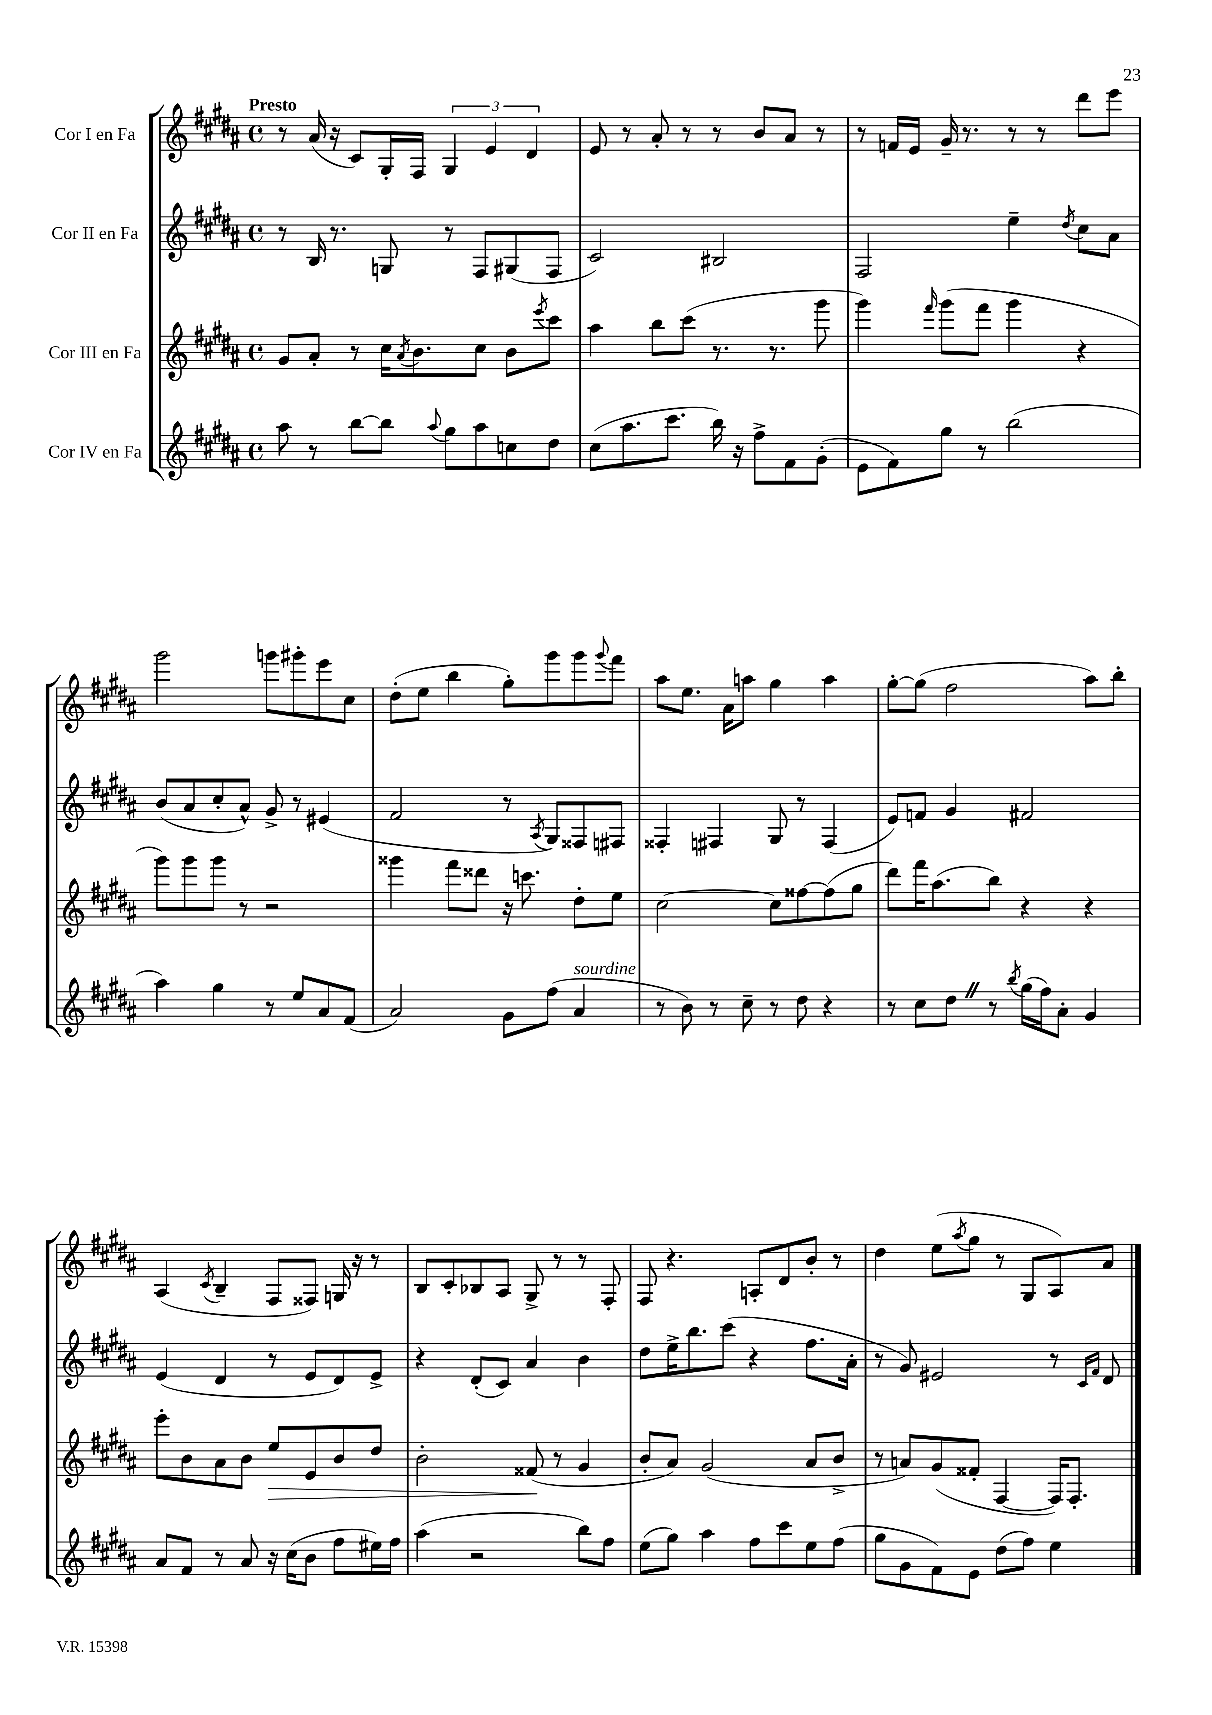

**kern	**kern	**dynam	**kern	**kern
*part4	*part3	*part3	*part2	*part1
*staff4	*staff3	*staff3	*staff2	*staff1
*I"Cor IV en Fa	*I"Cor III en Fa	*	*I"Cor II en Fa	*I"Cor I en Fa
*clefG2	*clefG2	*	*clefG2	*clefG2
*k[f#c#g#d#a#]	*k[f#c#g#d#a#]	*	*k[f#c#g#d#a#]	*k[f#c#g#d#a#]
*M4/4	*M4/4	*	*M4/4	*M4/4
*met(c)	*met(c)	*	*met(c)	*met(c)
=1	=1	=1	=1	=1
!	!	!	!	!LO:TX:a:B:t=Presto
8aa#\	8g#/L	.	8r	8r
8r	8a#'/J	.	16B/	(16a#/
.	.	.	8.r	16r
[8bb\L	8r	.	.	8c#/L)
8bb\J]	16cc#\KL	.	8Gn/	16G#'/L
.	8qa#/	.	.	.
.	8.b\	.	.	16F#/JJ
8qqaa#/	.	.	.	.
8gg#\L	.	.	8r	6G#/
8aa#\	8cc#\J	.	8F#/L	.
.	.	.	.	6e/
8ccn\	8b\L	.	(8G#X/	.
.	.	.	.	6d#/
.	8qeee/	.	.	.
8dd#\J	8ccc#\J	.	8F#/J	.
=2	=2	=2	=2	=2
(8cc#\L	4aa#\	.	2c#/)	8e/
8.aa#\	.	.	.	8r
.	8bb\L	.	.	8a#'/
8.ccc#\J	.	.	.	.
.	(8ccc#\J	.	.	8r
16bb\)	8.r	.	2B#X/	8r
16r	.	.	.	.
8ff#^\L	.	.	.	8b/L
.	8.r	.	.	.
8f#\	.	.	.	8a#/J
(8g#'\J	8ggg#\	.	.	8r
=3	=3	=3	=3	=3
8e\L	4ggg#\)	.	2F#/	8r
8f#\)	.	.	.	16fn/LL
.	.	.	.	16e/JJ
.	16qqfff#/	.	.	.
8gg#\J	(8ggg#\L	.	.	16g#~/
.	.	.	.	8.r
8r	8fff#\J	.	.	.
(2bb\	4ggg#\	.	4ee~\	8r
.	.	.	.	8r
.	.	.	8qdd#/	.
.	4r	.	8cc#\L	8ddd#\L
.	.	.	8a#\J	8eee\J
!!LO:LB:g=z
=4	=4	=4	=4	=4
4aa#\)	8ggg#\L)	.	(8b/L	2ggg#\
.	8ggg#\	.	8a#/	.
4gg#\	8ggg#\J	.	8cc#'/	.
.	8r	.	8a#^^/J)	.
8r	2r	.	8g#^/	8gggn\L
8ee/L	.	.	8r	8ggg#X'\
8a#/	.	.	(4e#X/	8eee\
(8f#/J	.	.	.	8cc#\J
=5	=5	=5	=5	=5
2a#/)	4ggg##X\	.	2f#/	(8dd#'\L
.	.	.	.	8ee\J
.	8fff#\L	.	.	4bb\
.	8ddd##X\J	.	.	.
8g#\L	16r	.	8r	8gg#'\L)
.	8.cccn\	.	.	.
.	.	.	8qA#/	.
(8ff#\J	.	.	8G#/L)	8ggg#\
!LO:TX:a:i:t=sourdine	!	!	!	!
4a#/	8dd#'\L	.	8F##X/	8ggg#\
.	.	.	.	8qqggg#/
.	8ee\J	.	8F#X/J	8fff#\J
=6	=6	=6	=6	=6
8r	[2cc#\	.	4F##X'/	8aa#\L
8b\)	.	.	.	8.ee\J
8r	.	.	4F#X/	.
.	.	.	.	16a#\KL
8cc#~\	.	.	.	8aan\J
8r	8cc#\L]	.	8G#/	4gg#\
8dd#\	[8ff##X\	.	8r	.
4r	(8ff##\]	.	(4F#/	4aa\
.	8gg#\J	.	.	.
=7	=7	=7	=7	=7
8r	8ddd#\L)	.	8e/L)	[8gg#'\L
8cc#\L	16fff#\K	.	8fn/J	(8gg#\J]
.	(8.aa#\	.	.	.
8dd#Z\J	.	.	4g#/	2ff#\
8r	8bb\J)	.	.	.
8qbb/	.	.	.	.
(16gg#\LL	4r	.	2f#X/	.
16ff#\J)	.	.	.	.
8a#'\J	.	.	.	.
4g#/	4r	.	.	8aa#\L)
.	.	.	.	8bb'\J
!!LO:LB:g=z
=8	=8	=8	=8	=8
8a#/L	8eee'\L	.	(4e/	(4A#/
8f#/J	8b\	.	.	.
.	.	.	.	8qc#/
8r	8a#\	.	4d#/	4B~/
8a#/	8b\J	.	.	.
!	!	!LO:HP:b	!	!
16r	8ee/L	>	8r	8F#/L
(16cc#\KL	.	.	.	.
8b\J	8e/	.	8e/L	8F##X/J)
8ff#\L	8b/	.	8d#/)	16Gn/
.	.	.	.	16r
16ee#X\L)	8dd#/J	.	8e^/J	8r
16ff#\JJ	.	.	.	.
=9	=9	=9	=9	=9
(4aa#\	2b'\	.	4r	8B/L
.	.	.	.	8c#'/
2r	.	.	(8d#'/L	8B-X/
.	.	.	8c#/J)	8A#/J
.	(8f##X/	.	4a#/	8G#^/
.	8r	]	.	8r
8bb\L)	4g#/	.	4b\	8r
8ff#\J	.	.	.	8F#'/
=10	=10	=10	=10	=10
(8ee\L	8b'/L	.	8dd#\L	8F#/
8gg#\J)	8a#/J)	.	16ee^\K	4.r
.	.	.	8.bb\	.
4aa#\	(2g#/	.	.	.
.	.	.	(8ccc#\J	.
8ff#\L	.	.	4r	8An'/L
8ccc#\	.	.	.	8d#/
8ee\	8a#/L	.	8.ff#\L	8b'/J
(8ff#\J	8b^/J	.	.	8r
.	.	.	16a#'\Jk	.
=11	=11	=11	=11	=11
8gg#\L	8r	.	8r	4dd#\
8g#\	8an/L)	.	8g#/)	.
8f#\)	(8g#/	.	2e#X/	(8ee\L
.	.	.	.	8qaa#/
8e\J	8f##X'/J	.	.	8gg#\J
(8dd#\L	[4F#/	.	.	8r
8ff#\J)	.	.	.	8G#/L
4ee\	16F#/KL])	.	8r	8A#/)
.	8.F#'/J	.	.	.
.	.	.	16qqc#/LL	.
.	.	.	16qqf#/JJ	.
.	.	.	8d#/	8a#/J
==	==	==	==	==
*-	*-	*-	*-	*-
